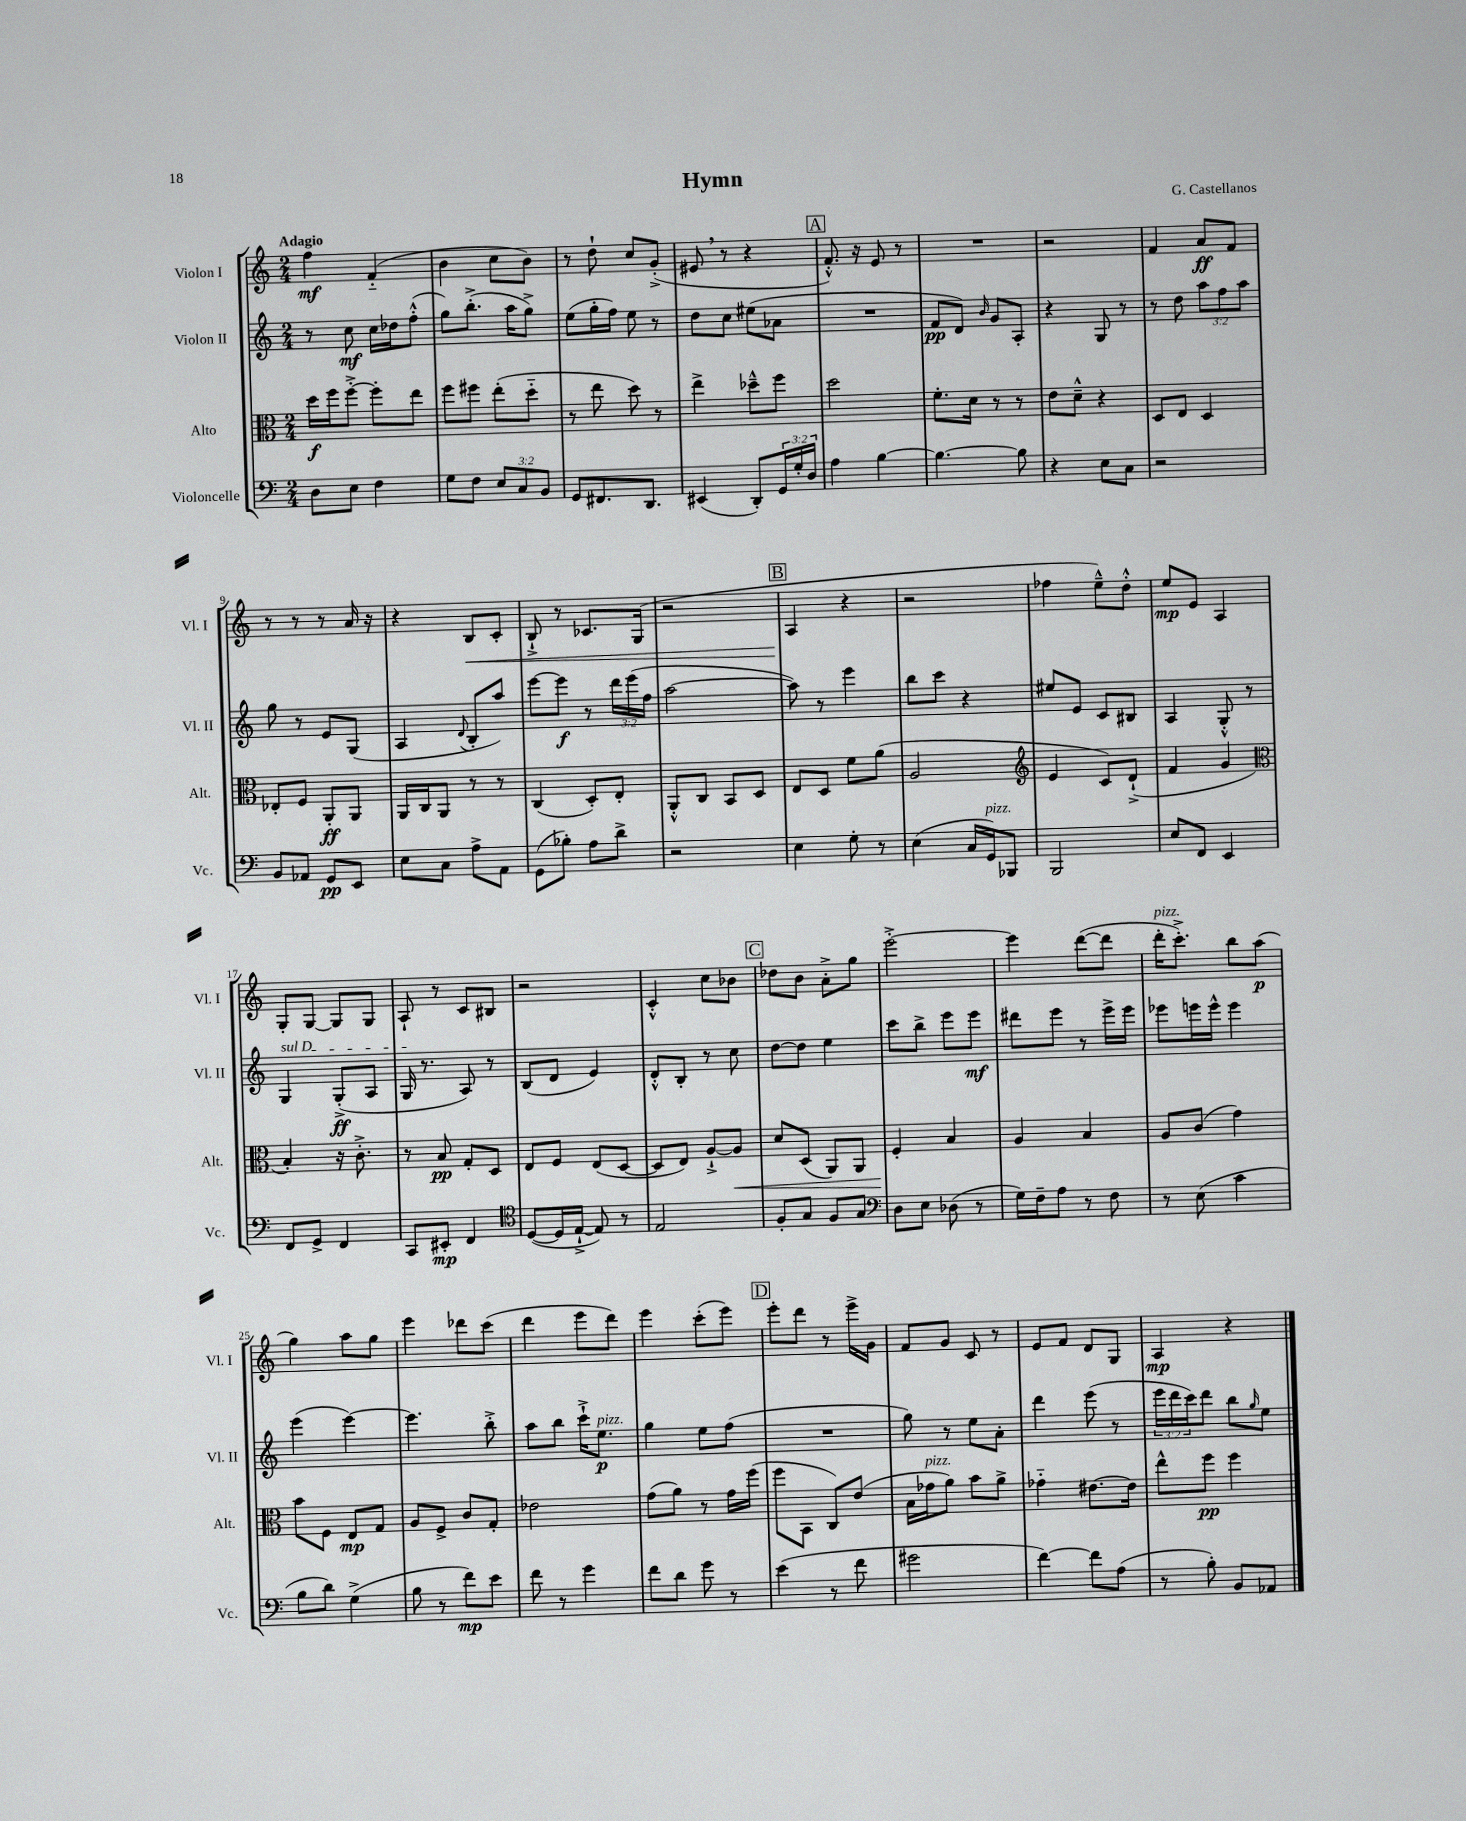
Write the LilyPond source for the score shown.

\header { title = "Hymn" composer = "G. Castellanos" }
<<
\new StaffGroup <<
\new Staff = "s0" \with { instrumentName = "Violon I" shortInstrumentName = "Vl. I" } {
    \clef treble \key c \major \numericTimeSignature \time 2/4 \tempo "Adagio"
    f''4\mf f'4-_( |
    b'4 c''8 b'8) |
    r8 d''8-! c''8 g'8-.->( |
    eis'8 \breathe r8 r4 |
    \mark \markup { \box "A" } f'8.-.-^) r16 e'8 r8 |
    R2 |
    r2 |
    f'4 a'8\ff f'8 |
    r8 r8 r8 a'16 r16 |
    r4 b8\< c'8-. |
    b8-!-> r8 ces'8. g16( |
    r2 |
    \mark \markup { \box "B" } a4\! r4 |
    r2 |
    fes''4 e''8---^) d''8-.-^ |
    e''8\mp e'8 a4 |
    g8-. g8~ g8 g8 |
    a8-! r8 c'8 bis8 |
    r2 |
    c'4-.-^ c''8 bes'8 |
    \mark \markup { \box "C" } des''8 b'8 a'8-.-> g''8 |
    e'''2~-.-> |
    e'''4 d'''8~( d'''8 |
    d'''16-.^\markup { \italic "pizz." } c'''8.-.->) b''8 a''8\p( |
    g''4) a''8 g''8 |
    e'''4 des'''8 c'''8( |
    d'''4 e'''8 d'''8) |
    e'''4 c'''8-.( e'''8) |
    \mark \markup { \box "D" } e'''8-. d'''8 r8 e'''16-> g'16 |
    f'8 g'8 c'8 r8 |
    e'8 f'8 d'8 g8 |
    a4\mp r4 \bar "|." |
}
\new Staff = "s1" \with { instrumentName = "Violon II" shortInstrumentName = "Vl. II" } {
    \clef treble \key c \major \numericTimeSignature \time 2/4 \override Staff.TupletNumber.text = #tuplet-number::calc-fraction-text
    r8 c''8\mf c''16 des''16 f''8-.-^( |
    g''8) b''8.-.->( a''16 g''8->) |
    e''8( g''16-. f''16) e''8 r8 |
    d''8 c''8 eis''8( aes'8 |
    \mark \markup { \box "A" } R2 |
    f'8\pp d'8) \grace { b'16 } g'8 a8-. |
    r4 g8 r8 |
    r8 d''8 \tuplet 3/2 { a''8 f''8 a''8 } |
    g''8 r8 e'8 g8( |
    a4 \appoggiatura { d'8 } b8-. a''8) |
    e'''8~ e'''8\f r8 \tuplet 3/2 { d'''16 e'''16( f''16 } |
    a''2~ |
    \mark \markup { \box "B" } a''8) r8 e'''4 |
    b''8 c'''8 r4 |
    eis''8 e'8 c'8 bis8 |
    a4 g8-.-^ r8 |
    \once \override TextSpanner.bound-details.left.text = \markup { \italic "sul D" } g4\startTextSpan g8-.->\ff( a8 |
    g16\stopTextSpan r8. a8) r8 |
    b8( d'8 e'4) |
    d'8-.-^ b8-. r8 c''8 |
    \mark \markup { \box "C" } d''8~ d''8 e''4 |
    c'''8 b''8-> e'''8 e'''8\mf |
    dis'''8 e'''8 r8 e'''16-> e'''16 |
    ees'''8 e'''16 e'''16-^ e'''4 |
    e'''4( e'''4~) |
    e'''4. b''8-.-> |
    a''8 b''8 c'''16-!-> e''8.\p^\markup { \italic "pizz." } |
    g''4 e''8 f''8( |
    \mark \markup { \box "D" } R2 |
    g''8) r8 e''8 a'8-. |
    d'''4 e'''8( r8 |
    \tuplet 3/2 { e'''16 d'''16 c'''16) } d'''8 b''8 \grace { g''16 } e''8 \bar "|." |
}
\new Staff = "s2" \with { instrumentName = "Alto" shortInstrumentName = "Alt." } {
    \clef alto \key c \major \numericTimeSignature \time 2/4
    d''16\f f''16 f''8~-.-> f''8-. e''8 |
    f''8 fis''8 e''8-.( d''8-_ |
    r8 e''8 d''8) r8 |
    e''4-> des''8---^ f''8 |
    \mark \markup { \box "A" } d''2 |
    f'8.-. d'16 r8 r8 |
    e'8 d'8---^ r4 |
    d8 e8 d4 |
    ees8-. f8 a,8-.\ff a,8 |
    a,16 c16 a,8 r8 r8 |
    c4( d8-.) e8-. |
    a,8-.-^ c8 b,8 d8 |
    \mark \markup { \box "B" } e8 d8 f'8 a'8( |
    a2 |
    \clef treble e'4 c'8) d'8-!->( |
    f'4 g'4 |
    \clef alto b4-.) r16 c'8.-.-> |
    r8 b8\pp g8-. d8 |
    e8 f8 e8( d8~ |
    d8 e8) a8~-!-> a8\< |
    \mark \markup { \box "C" } d'8 d8( a,8) a,8 |
    f4-.\! b4 |
    a4 b4 |
    a8 c'8( g'4) |
    b'8 f8 e8\mp g8 |
    a8 f8-> c'8 g8-. |
    ees'2 |
    g'8( a'8) r8 g'16 f''16( |
    \mark \markup { \box "D" } f''8 b,8 c8) e'8( |
    b16 ges'16^\markup { \italic "pizz." } a'8) b'8 a'8-> |
    ges'4-_ eis'8.~ eis'16 |
    e''8-^ f''8\pp f''4 \bar "|." |
}
\new Staff = "s3" \with { instrumentName = "Violoncelle" shortInstrumentName = "Vc." } {
    \clef bass \key c \major \numericTimeSignature \time 2/4 \override Staff.TupletNumber.text = #tuplet-number::calc-fraction-text
    d8 e8 f4 |
    g8 f8 \tuplet 3/2 { e8 c8 b,8 } |
    g,8 fis,8. d,8. |
    eis,4( d,8-.) \tuplet 3/2 { g,16 g16-. d16 } |
    \mark \markup { \box "A" } a4 b4~ |
    b4.~ b8 |
    r4 e8 c8 |
    r2 |
    b,8 aes,8 g,8\pp e,8 |
    e8 c8 a8-> a,8 |
    g,8( bes8-.) a8 d'8-> |
    r2 |
    \mark \markup { \box "B" } e4 g8-. r8 |
    e4( c16 g,16^\markup { \italic "pizz." }) bes,,8 |
    b,,2 |
    e8 f,8 e,4 |
    f,8 g,8-> f,4 |
    c,8 eis,8-.\mp f,4 |
    \clef tenor d8~( d16 e16~-!-> e8) r8 |
    e2 |
    \mark \markup { \box "C" } f8-. g8 f8 g8 |
    \clef bass d8 e8 des8( r8 |
    g16) f16-- a8 r8 f8 |
    r8 e8( c'4 |
    b8 d'8) g4->( |
    b8 r8 f'8\mp) e'8 |
    f'8 r8 g'4 |
    f'8 d'8 g'8 r8 |
    \mark \markup { \box "D" } e'4( r8 f'8 |
    gis'2 |
    f'4~) f'8 a8( |
    r8 b8-.) b,8 aes,8 \bar "|." |
}
>>
>>
